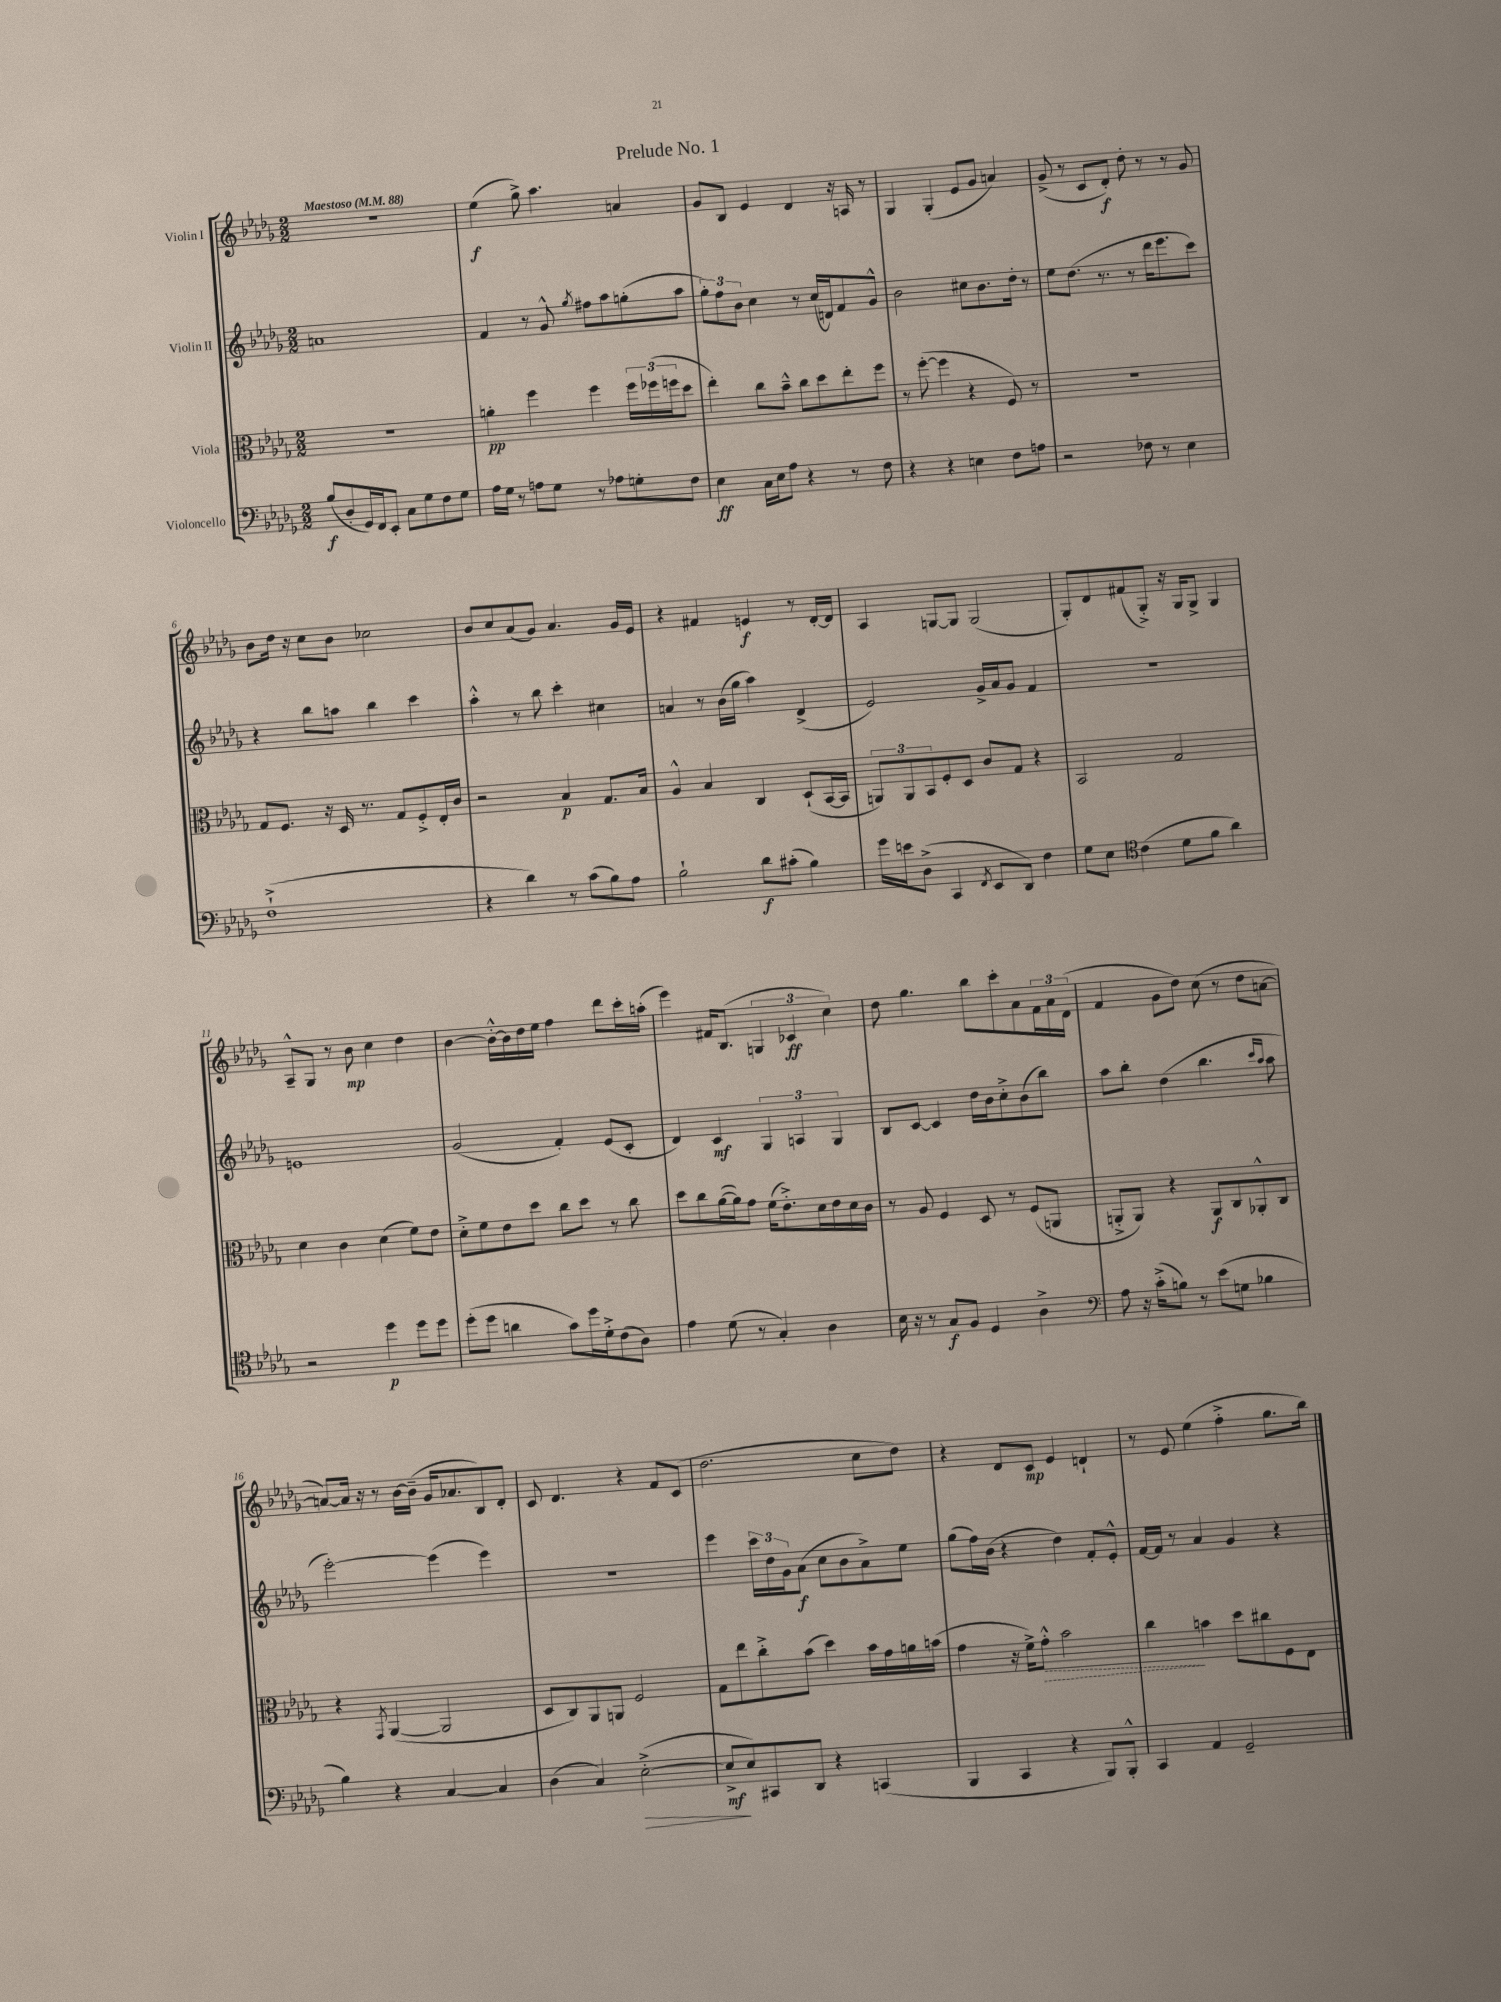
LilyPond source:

\header { title = "Prelude No. 1" }
<<
\new StaffGroup <<
\new Staff = "s0" \with { instrumentName = "Violin I" } {
    \clef treble \key des \major \numericTimeSignature \time 2/2 \tempo "Maestoso" 4 = 88
    R1 |
    ees''4\f( ges''8->) aes''4. a'4 |
    ges'8 bes8 ees'4 des'4 r16 a16 r8 |
    ges4 ges4-.( ees'8 ges'8 a'4) |
    ges'8->( r8 c'8 des'8-.\f) des''8-. r8 r8 ges'8 |
    bes'8 des''16 r16 c''8 bes'8 ces''2 |
    bes'8 c''8 aes'8( ges'8) aes'4. ges'16 ees'16 |
    r4 fis'4 e'4\f r8 des'16~-. des'16 |
    aes4 g8~ g8 g2( |
    ges8-.) des'8 fis'8( ges8-.->) r16 ges16 ges8-> ges4 |
    aes8---^ ges8 r8 bes'8\mp c''4 des''4 |
    bes'4~ bes'16~-.-^ bes'16 des''16 ees''16 f''4 des'''8 c'''16-. a''16-.( |
    ees'''4) fis'16 bes8.( \tuplet 3/2 { g4 ces'4\ff c''4) } |
    des''8 ges''4. bes''8 c'''8-. aes'8 \tuplet 3/2 { f'16 aes'16 des'16( } |
    f'4 ges'8 des''8) c''8( r8 des''8 a'8~ |
    a'8~) a'16 r16 r8 bes'16~ bes'16--( ges'16 aes'8. bes8) des'8-. |
    c'8 des'4. r4 f'8 c'8( |
    des''2. c''8 des''8) |
    r4 des'8 c'8\mp ees'4 d'4-! |
    r8 ees'8 ees''4( f''4-.-> ges''8. bes''16) \bar "|." |
}
\new Staff = "s1" \with { instrumentName = "Violin II" } {
    \clef treble \key des \major \numericTimeSignature \time 2/2
    a'1 |
    f'4 r8 ges'8-^ \acciaccatura { ges''8 } fis''8 aes''8 g''8-.( aes''8 |
    \tuplet 3/2 { ges''8-.) f''8 bes'8 } c''4 r8 c''16( d'16) f'8 ges'8-^ |
    bes'2 cis''8 bes'8. des''16-. r8 |
    ees''8 des''8.( r8. r8 des'''16 ees'''8. c'''8) |
    r4 bes''8 a''8 bes''4 c'''4 |
    aes''4-.-^ r8 bes''8 c'''4-. cis''4 |
    a'4 r8 bes'16( ges''16 aes''4) des'4->( |
    ees'2) ges'16-> aes'16 ges'8 f'4 |
    R1 |
    e'1 |
    ges'2( f'4-.) ees'8( c'8-. |
    des'4) c'4\mf \tuplet 3/2 { ges4 a4 ges4 } |
    bes8 c'8~ c'4 des''16 bes'16 c''8-.-> bes'8( bes''8) |
    aes''8 bes''8-. des''4( bes''4. \grace { c'''16 aes''16 } aes''8 |
    ees'''2~-.) ees'''4( ees'''4) |
    R1 |
    ees'''4 \tuplet 3/2 { c'''16 des''16 ges'16 } aes'8\f( c''8 bes'8 aes'8->) ees''8 |
    ges''8( f''16) bes'16( r4 des''4) f'8-. ees'8-.-^ |
    f'16~ f'16 r8 aes'4 ges'4 r4 \bar "|." |
}
\new Staff = "s2" \with { instrumentName = "Viola" } {
    \clef alto \key des \major \numericTimeSignature \time 2/2
    R1 |
    a'4-.\pp f''4 f''4 \tuplet 3/2 { f''16 fes''16( f''16 } des''8 |
    ees''4-.) c''8 bes'8---^ c''8 des''8 ees''8-. f''8 |
    r8 f''8~-.( f''4 r4 f8) r8 |
    R1 |
    ges8 f8. r16 des16 r8. ges8 f8-.-> ees16-. c'16 |
    r2 bes4\p ges8. bes16 |
    aes4-^ bes4 c4 des8-!( bes,16~ bes,16 |
    \tuplet 3/2 { a,8) a,8 bes,8 } f8-. des8 c'8 ges8 r4 |
    bes,2 ges2 |
    des'4 c'4 des'4( f'8) ees'8 |
    des'8-.-> f'8 ees'8 des''8 c''8 des''8 r8 c''8 |
    des''8 c''8 aes'16~( aes'16) ges'8 f'16( ees'8.-.->) des'16 ees'16 des'16 c'16 |
    r8 aes8 f4 des8 r8 f8( a,8 |
    a,8-.-> a,8) r4 a,8\f c8 aes,8-.-^ c8 |
    r4 \acciaccatura { ges,8 } aes,4~( aes,2 |
    des8 c8) aes,8 a,8 f2 |
    ges8 ees''8 c''8-.-> bes'8( des''4) bes'16 ges'16 a'16 b'16( |
    ges'4 r16 f'16->) \once \override Hairpin.style = #'dashed-line ges'8-.-^\> bes'2 |
    c''4\! b'4 des''8 cis''8 f8 ees8 \bar "|." |
}
\new Staff = "s3" \with { instrumentName = "Violoncello" } {
    \clef bass \key des \major \numericTimeSignature \time 2/2
    bes8\f( des8-. ges,16) f,16 ees,8-. c8 ges8 f8 ges8 |
    aes16 ges16 r8 a8 ges8 r8 aes8 g8-. f8 |
    ees4\ff c16 ees16 aes8 r4 r8 f8 |
    r4 r4 e4 f8 a8 |
    r2 fes8 r8 ees4 |
    f1-!->( |
    r4 des'4) r8 c'8( bes8) aes8 |
    bes2-! des'8\f cis'8-.( bes4) |
    ges'16 e'16 des8->( c,4 \acciaccatura { f,8 } ees,8 des,8) f4 |
    ges8 ees8 \clef tenor c'4( des'8 f'8 aes'4) |
    r2 des''4\p des''8 des''8 |
    des''8-.( des''8 a'4 ges'8) des''16 des'16-.-> c'8( aes8) |
    ees'4 des'8( r8 ges4-.) aes4 |
    bes16 r16 r8 ges8\f f8 des4 aes4-> |
    \clef bass aes8 r16 c'16-.->( b8) r8 ees'8( g8 bes4 |
    bes4) r4 c4~ c4 |
    des4( c4) ees2~-.->\>( |
    ees8->\mf\! ees8) cis,8 des,8 r4 c,4( |
    bes,,4 c,4 r4 bes,,8) bes,,8-.-^ |
    c,4 aes,4 ges,2-- \bar "|." |
}
>>
>>
